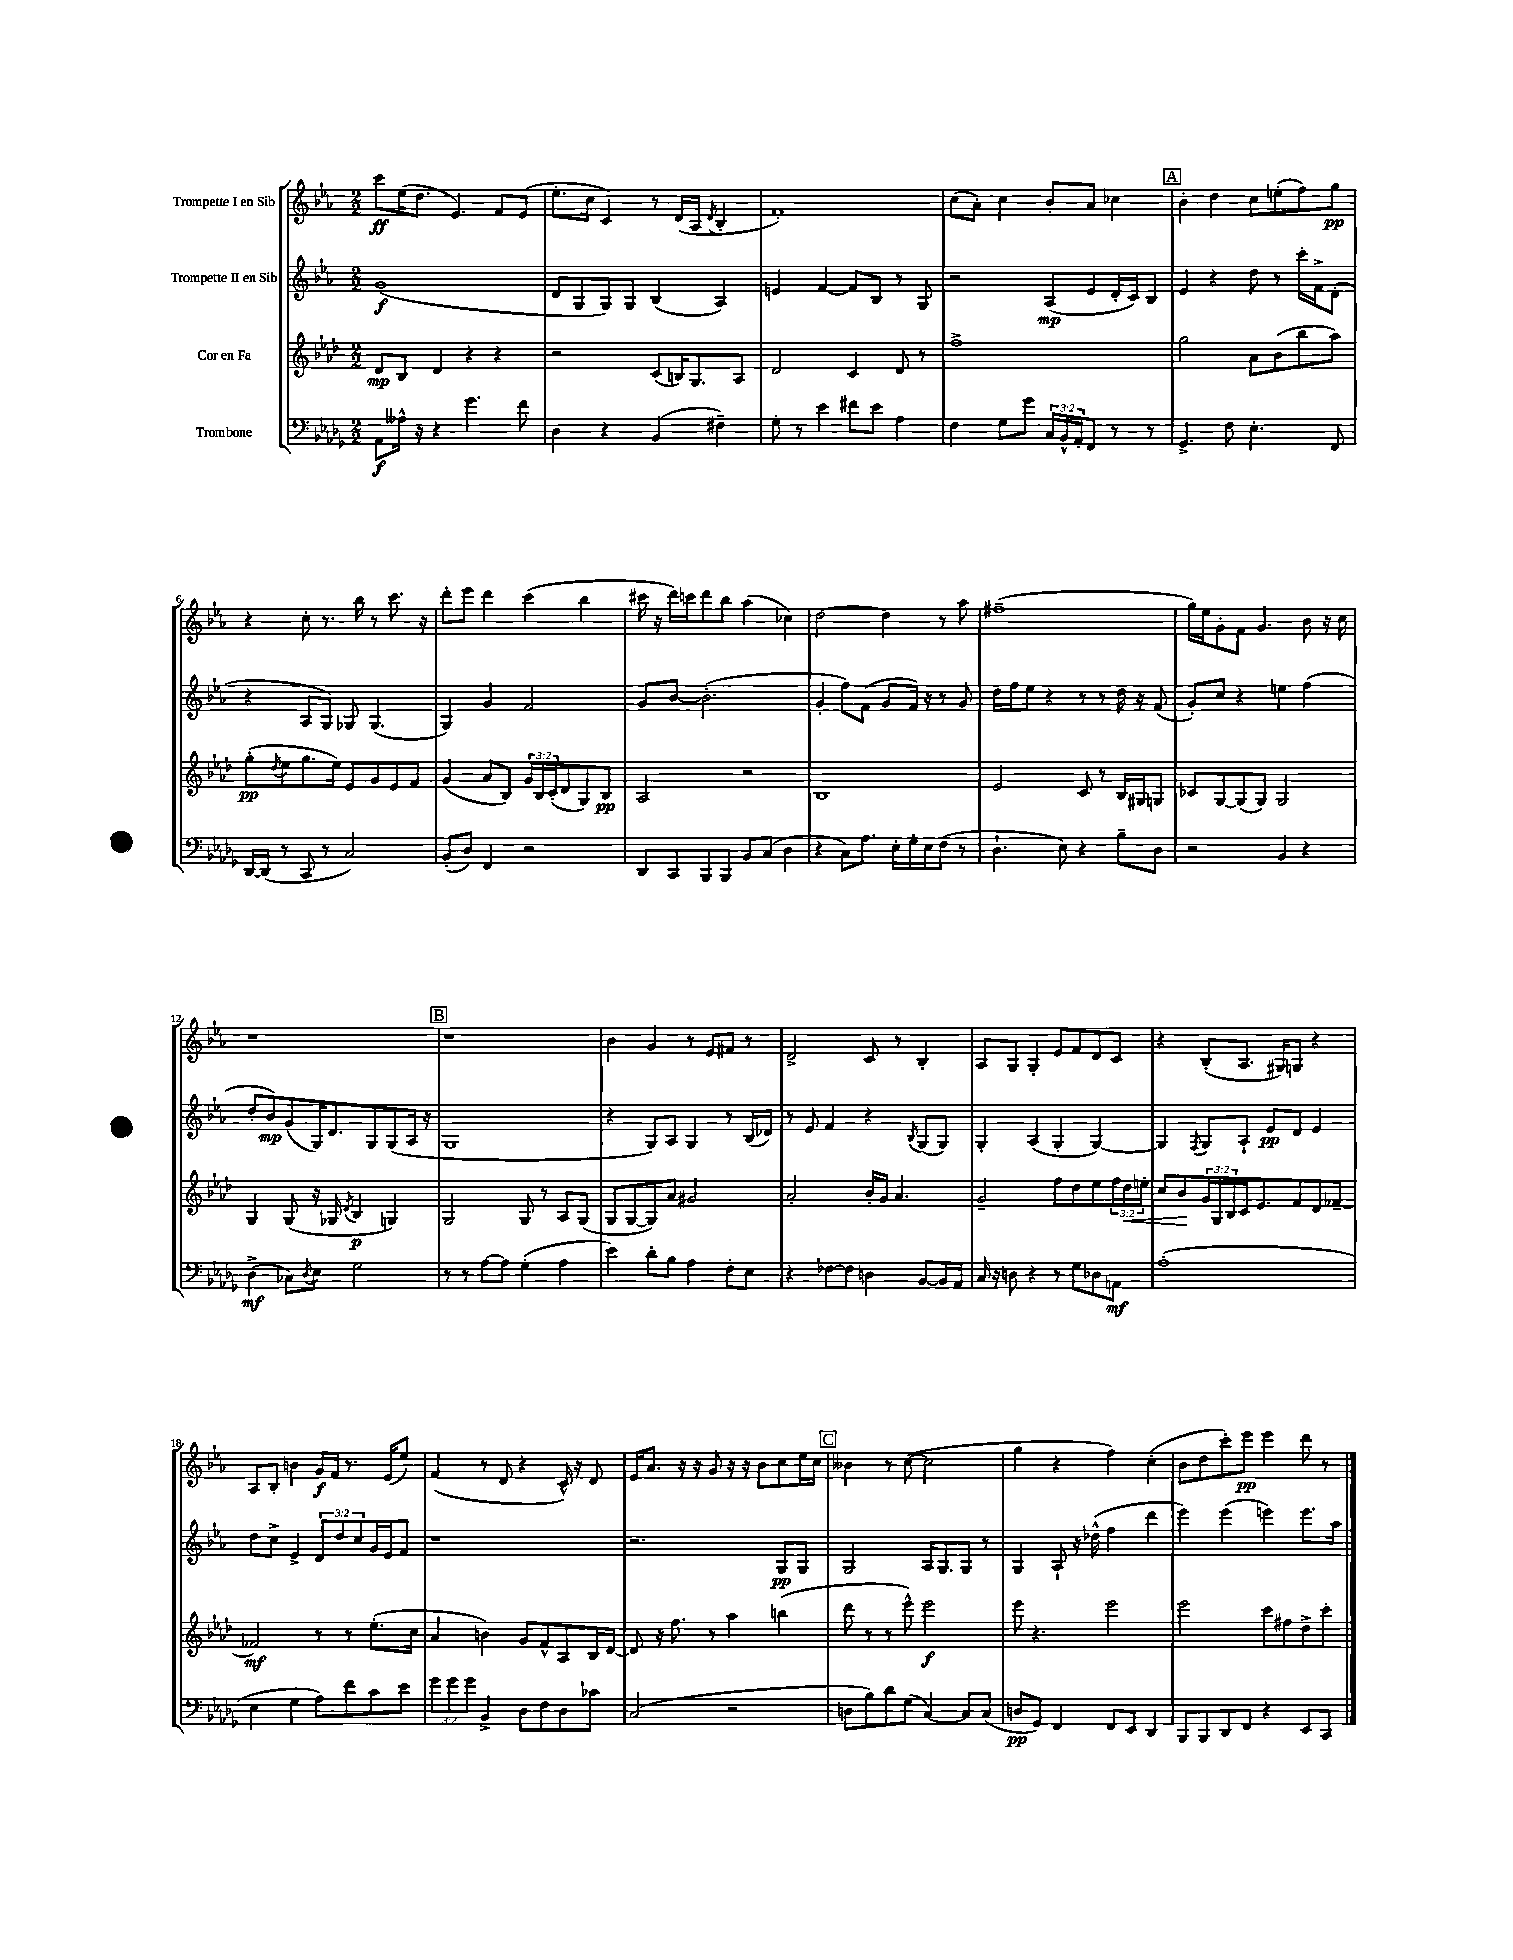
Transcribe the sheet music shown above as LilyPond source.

<<
\new StaffGroup <<
\new Staff = "s0" \with { instrumentName = "Trompette I en Sib" } {
    \clef treble \key ees \major \numericTimeSignature \time 2/2
    c'''8\ff ees''16( d''8. ees'4.) f'8 ees'8( |
    ees''8.-. c''16 c'4) r8 d'16( aes16 \acciaccatura { d'8 } bes4-. |
    f'1-.) |
    c''8( aes'8-.) c''4 bes'8-. aes'8 ces''4 |
    \mark \markup { \box "A" } bes'4-. d''4 c''8 e''8-.( f''8) g''8\pp |
    r4 c''8-. r8. bes''16 r8 c'''8. r16 |
    d'''8-. ees'''8 d'''4 c'''4( bes''4 |
    cis'''16 r16 d'''16) c'''16 d'''8 bes''8 aes''4( ces''4) |
    d''2~ d''4 r8 aes''8 |
    fis''1--( |
    g''16) ees''16 g'8-. f'8 g'4. bes'8 r16 c''16 |
    r1 |
    \mark \markup { \box "B" } r1 |
    bes'4 g'4 r8 ees'8 fis'8 r8 |
    d'2-> c'8 r8 bes4-. |
    aes8 g8 g4-. ees'8 f'8 d'8 c'8 |
    r4 bes8-.( aes8. gis16) g8 r4 |
    aes8 bes8-. b'4 g'16\f f'16 r8. ees'16( ees''8) |
    f'4( r8 d'8 r4 c'16-^) r16 d'8 |
    ees'16 aes'8. r16 r16 g'8 r16 r16 bes'8 c''8 ees''16 c''16 |
    \mark \markup { \box "C" } beses'4 r8 c''8~( c''2 |
    g''4 r4 f''4) c''4-.( |
    bes'8 d''8 c'''8-.) ees'''8\pp ees'''4 d'''8 r8 \bar "|." |
}
\new Staff = "s1" \with { instrumentName = "Trompette II en Sib" } {
    \clef treble \key ees \major \numericTimeSignature \time 2/2 \override Staff.TupletNumber.text = #tuplet-number::calc-fraction-text
    g'1\f( |
    d'8 g8 g8) g8 bes4( aes4) |
    e'4 f'4~ f'8 bes8 r8 g8 |
    r2 aes8\mp( ees'8 d'16-. c'16) bes8 |
    \mark \markup { \box "A" } ees'4 r4 d''8 r8 c'''16-. f'16-> d'8-.( |
    r4 aes8 g8) ges8 ges4.( |
    g4) g'4 f'2 |
    g'8 bes'8~ bes'2.-.( |
    g'4-. f''8) f'8( g'8 f'16) r16 r8 g'8 |
    d''16 f''16 ees''8 r4 r8 r8 d''16 r16 f'8( |
    g'8-.) c''8 r4 e''4 f''4( |
    d''8-. bes'8\mp) g'8( g16) d'8. g8 g8( aes16 r16 |
    \mark \markup { \box "B" } g1 |
    r4 g8) aes8 g4 r8 bes16( des'16) |
    r8 ees'8 f'4 r4 \acciaccatura { bes8 } g8( g8) |
    g4-. aes4( g4-. g4~) |
    g4 \acciaccatura { f8 } g8 aes8-! ees'8\pp d'8 ees'4 |
    d''8 c''8-> ees'4-> \tuplet 3/2 { d'8 d''8 c''8 } g'16 ees'16 f'8 |
    r1 |
    r2. g8\pp g8 |
    \mark \markup { \box "C" } g2 aes16 g8. g8 r8 |
    g4 aes8-! r16 des''16-^( f''4 d'''4 |
    ees'''4) ees'''4( e'''4) e'''8. aes''16 \bar "|." |
}
\new Staff = "s2" \with { instrumentName = "Cor en Fa" } {
    \clef treble \key aes \major \numericTimeSignature \time 2/2 \override Staff.TupletNumber.text = #tuplet-number::calc-fraction-text
    des'8\mp bes8 des'4 r4 r4 |
    r2 c'8( b16) g8. aes8 |
    des'2 c'4 des'8 r8 |
    f''1-> |
    \mark \markup { \box "A" } g''2 aes'8 bes'8( bes''8 aes''8) |
    g''8-.\pp( \acciaccatura { des''8 } ees''8 g''8. ees''16) ees'8 g'8 ees'8 f'8 |
    g'4( aes'8 bes8) \tuplet 3/2 { g'16 bes16 c'16-.( } des'8 g8) bes8\pp |
    aes2 r2 |
    bes1 |
    ees'2 c'8 r8 bes16 gis16 g8 |
    ces'8 g8~ g8( g8) g2 |
    g4 g8( r16 ges16 \acciaccatura { des'8 } bes4\p g4) |
    \mark \markup { \box "B" } g2 g8 r8 aes8 g8( |
    g8 g8~ g8) aes'8 gis'2 |
    aes'2-. bes'16-. g'16 aes'4. |
    g'2-- f''8 des''8 ees''8 \tuplet 3/2 { f''16 des''16\< e''16-. } |
    c''8 bes'8\! \tuplet 3/2 { g'16 g16 bes16 } c'16 ees'8. f'8 des'8 fes'8~-- |
    fes'2\mf r8 r8 ees''8.-.( c''16 |
    aes'4 b'4) g'8 f'8-^ aes8 bes16 des'16~ |
    des'8 r16 f''8. r8 aes''4 b''4( |
    \mark \markup { \box "C" } des'''8 r8 r8 ees'''8-^) ees'''2\f |
    ees'''8 r4. ees'''2 |
    ees'''2 c'''8 fis''8 des''8-> c'''8-. \bar "|." |
}
\new Staff = "s3" \with { instrumentName = "Trombone" } {
    \clef bass \key des \major \numericTimeSignature \time 2/2 \override Staff.TupletNumber.text = #tuplet-number::calc-fraction-text
    aes,8\f aeses16-^ r16 r4 ges'4. f'8 |
    des4 r4 bes,4( fis4--) |
    ges8-. r8 ees'4 fis'8 ees'8 aes4 |
    f4 ges8 ges'8 \tuplet 3/2 { c16 bes,16-^ aes,16-. } f,8 r8 r8 |
    \mark \markup { \box "A" } ges,4.-> f8 ees4.-. f,8 |
    des,16~ des,16( r8 c,8 r8 c2) |
    bes,8-.( des8) f,4 r2 |
    des,8 c,8 bes,,8 bes,,8 bes,8 c8( des4 |
    r4 c8) aes8. ees16-. ges16-. ees16 f8( r8 |
    des4.-! ees8) r4 bes8-- des8 |
    r2 bes,4 r4 |
    des4->\mf( ces8) \acciaccatura { des8 } ees8 ges2 |
    \mark \markup { \box "B" } r8 r8 aes8~ aes8 ges4-.( aes4 |
    ees'4) des'8-. bes8 aes4 f8-. ees8 |
    r4 fes8~ fes8 d4 bes,8~ bes,16 aes,16 |
    c16 r16 d8 r4 r8 ges8 des8 a,8\mf |
    aes1-.( |
    ees4 ges4 aes8) f'8 c'8 ees'8 |
    \tuplet 3/2 { ges'8 ges'8 ges'8 } bes,4-> des8 f8 des8 ces'8 |
    c2( r2 |
    \mark \markup { \box "C" } d8 bes8) des'8 ges8( c4~) c8 c8( |
    d8\pp ges,8) f,4 f,8 ees,8 des,4 |
    bes,,8 bes,,8 des,8 f,8 r4 ees,8 c,8 \bar "|." |
}
>>
>>
